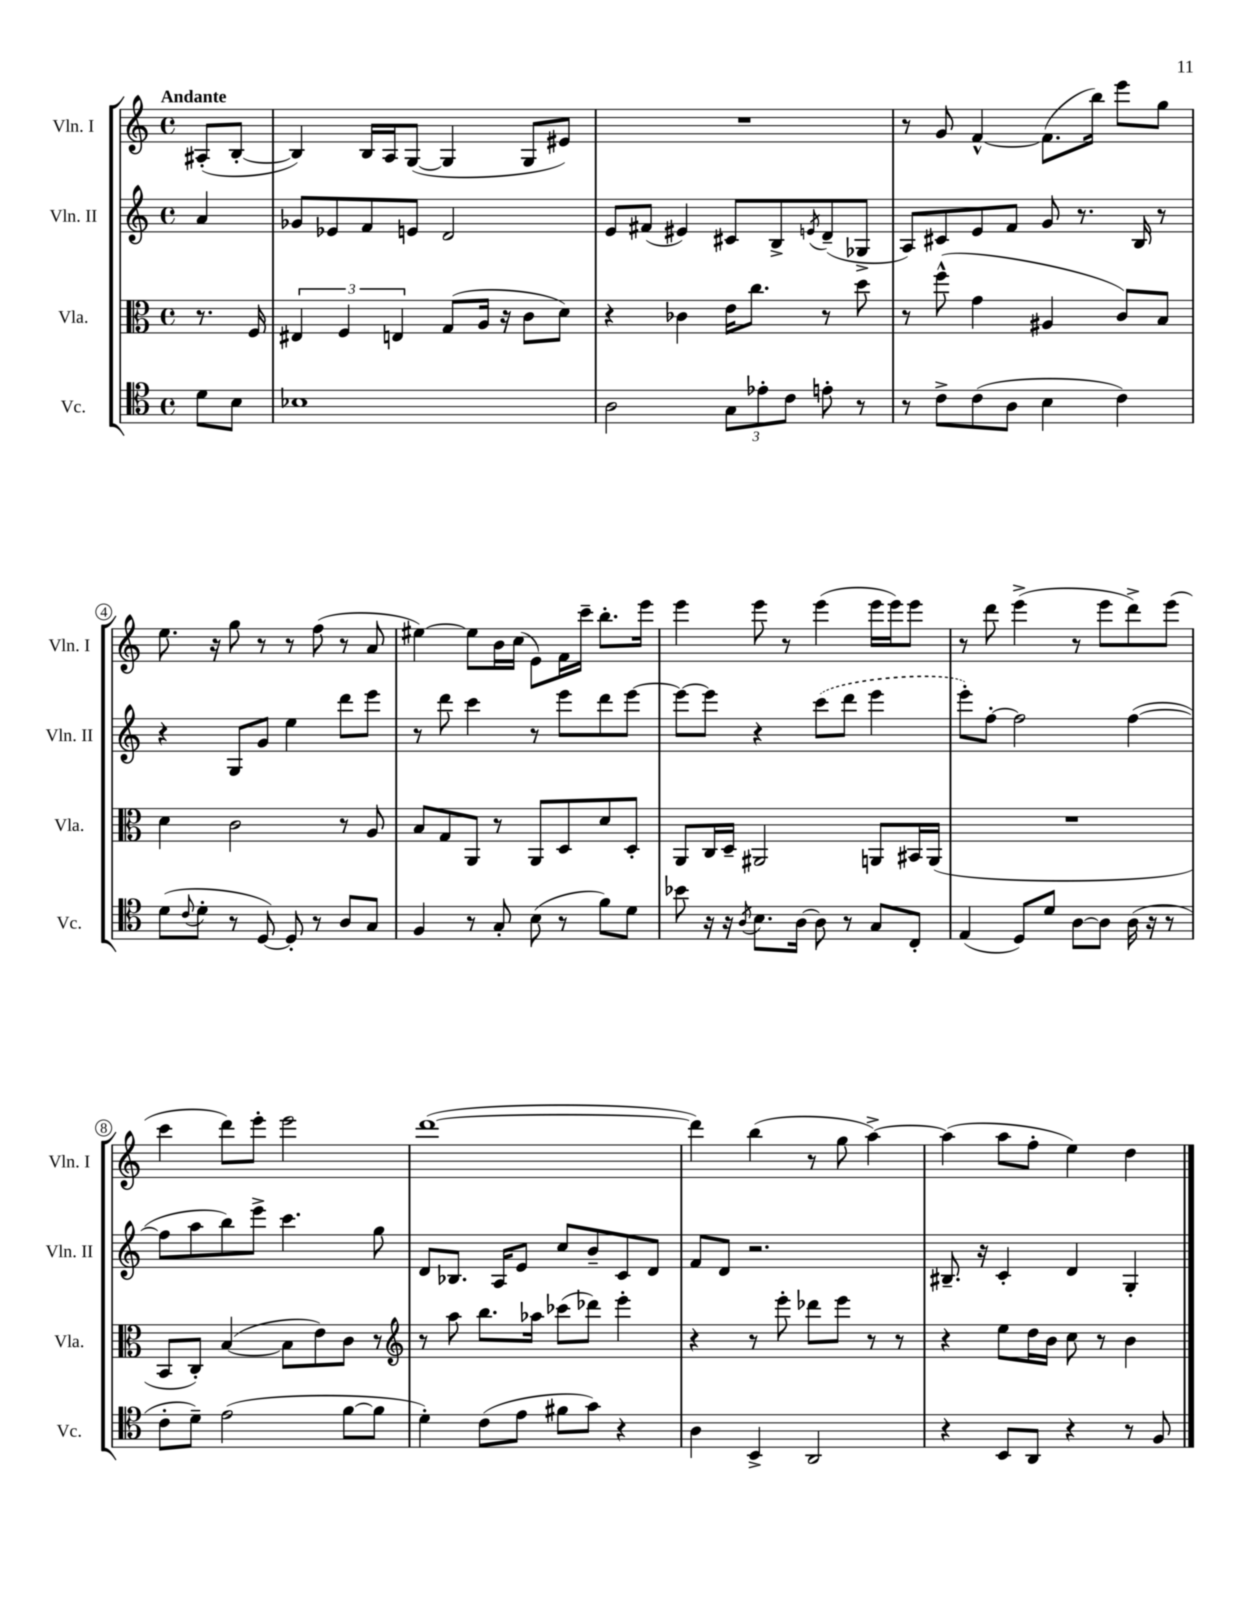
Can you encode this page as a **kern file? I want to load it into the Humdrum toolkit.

**kern	**kern	**kern	**kern
*staff4	*staff3	*staff2	*staff1
*clefC4	*clefC3	*clefG2	*clefG2
*k[]	*k[]	*k[]	*k[]
*M4/4	*M4/4	*M4/4	*M4/4
*met(c)	*met(c)	*met(c)	*met(c)
8d\L	8.r	4a/	(8A#'/L
8B\J	.	.	[8B'/J
.	16F/	.	.
=	=	=	=
1B-	6E#/	8g-/L	4B/])
.	.	8e-/	.
.	6F/	.	.
.	.	8f/	16B/LL
.	.	.	16A/J
.	6E/	.	.
.	.	8e/J	([8G/J
.	(8G/L	2d/	4G/]
.	16A/Jk	.	.
.	16r	.	.
.	8c\L	.	8G/L
.	8d\J)	.	8e#/J)
=	=	=	=
2A\	4r	8e/L	1r
.	.	(8f#/J	.
.	4c-\	4e#/)	.
12G\L	16e\LK	8c#/L	.
.	8.cc\J	.	.
12e-'\	.	.	.
.	.	8B^/	.
12c\J	.	.	.
.	.	8qe/	.
8e'\	8r	(8d~/	.
8r	8dd\	8G-^/J	.
=	=	=	=
8r	8r	8A/L)	8r
8c^\L	(8ff^^\	8c#/	8g/
(8c\	4g\	8e/	[4f^^/
8A\J	.	8f/J	.
4B\	4A#/	8g/	(8.f\]L
.	.	8.r	.
.	.	.	16bb\Jk)
4c\)	8c/L)	.	8eee\L
.	.	16B/	.
.	8B/J	8r	8gg\J
=	=	=	=
(8d\L	4d\	4r	8.ee\
8qqc/	.	.	.
8d'\J	.	.	.
.	.	.	16r
8r	2c\	8G/L	8gg\
[8D/)	.	8g/J	8r
8D'/]	.	4ee\	8r
8r	.	.	(8ff\
8A/L	8r	8ddd\L	8r
8G/J	8A/	8eee\J	8a/
=	=	=	=
4F/	8B/L	8r	[4ee#\)
.	8G/	8ddd\	.
8r	8AA/J	4ccc\	8ee#\]L
8G'/	8r	.	16b\L
.	.	.	(16cc\JJ
(8B\	8AA/L	8r	8e\L)
8r	8D/	8eee\L	16f\L
.	.	.	16ccc~\JJ
8f\L)	8d/	8ddd\	8.bb'\L
8d\J	8D'/J	[8eee\J	.
.	.	.	16eee\Jk
=	=	=	=
8b-\	8AA/L	8eee\_L	4eee\
16r	16C/L	8eee\]J	.
16r	16D~/JJ	.	.
8qA/	.	.	.
8.B\L	2AA#/	4r	8eee\
.	.	.	8r
[16A\Jk	.	.	.
8A\]	.	(8ccc\L	(4eee\
8r	.	8ddd\J	.
8G/L	8AA/L	4eee\	16eee\LL
.	.	.	16eee\J)
8C'/J	16BB#/L	.	8eee\J
.	(16AA/JJ	.	.
=	=	=	=
(4E/	1r	8eee'\L)	8r
.	.	[8ff'\J	8ddd\
8D/L)	.	2ff\]	(4eee^\
8d/J	.	.	.
[8A\L	.	.	8r
8A\]J	.	.	8eee\L
(16A\	.	([4ff\	8ddd^\)
16r	.	.	.
8r	.	.	(8eee\J
=	=	=	=
8c'\L	8BB/L	8ff\]L	4ccc\
8d~\J)	8C'/J)	8aa\	.
(2e\	([4B/	8bb\)	8ddd\L)
.	.	8eee^\J	8eee'\J
.	8B\]L	4.ccc\	2eee\
.	8e\)	.	.
[8f\L	8c\J	.	.
8f\]J	8r	8gg\	.
=	=	=	=
*	*clefG2	*	*
4d'\)	8r	8d/L	([1ddd
.	8aa\	8.B-/J	.
(8c\L	8.bb\L	.	.
.	.	16A/LK	.
8e\J	.	8e/J	.
.	16aa-\Jk	.	.
8f#\L	(8ccc-\L	8cc/L	.
8g\J)	8ddd-\J)	8b~/	.
4r	4eee'\	8c/	.
.	.	8d/J	.
=	=	=	=
4A\	4r	8f/L	4ddd\])
.	.	8d/J	.
4BB^/	8r	2.r	(4bb\
.	8eee'\	.	.
2AA/	8ddd-\L	.	8r
.	8eee\J	.	8gg\
.	8r	.	[4aa^\)
.	8r	.	.
=	=	=	=
4r	4r	8.B#~/	(4aa\]
.	.	16r	.
8BB/L	8ee\L	4c'/	8aa\L
8AA/J	16dd\L	.	8ff'\J
.	16b\JJ	.	.
4r	8cc\	4d/	4ee\)
.	8r	.	.
8r	4b\	4G'/	4dd\
8F/	.	.	.
==	==	==	==
*-	*-	*-	*-
